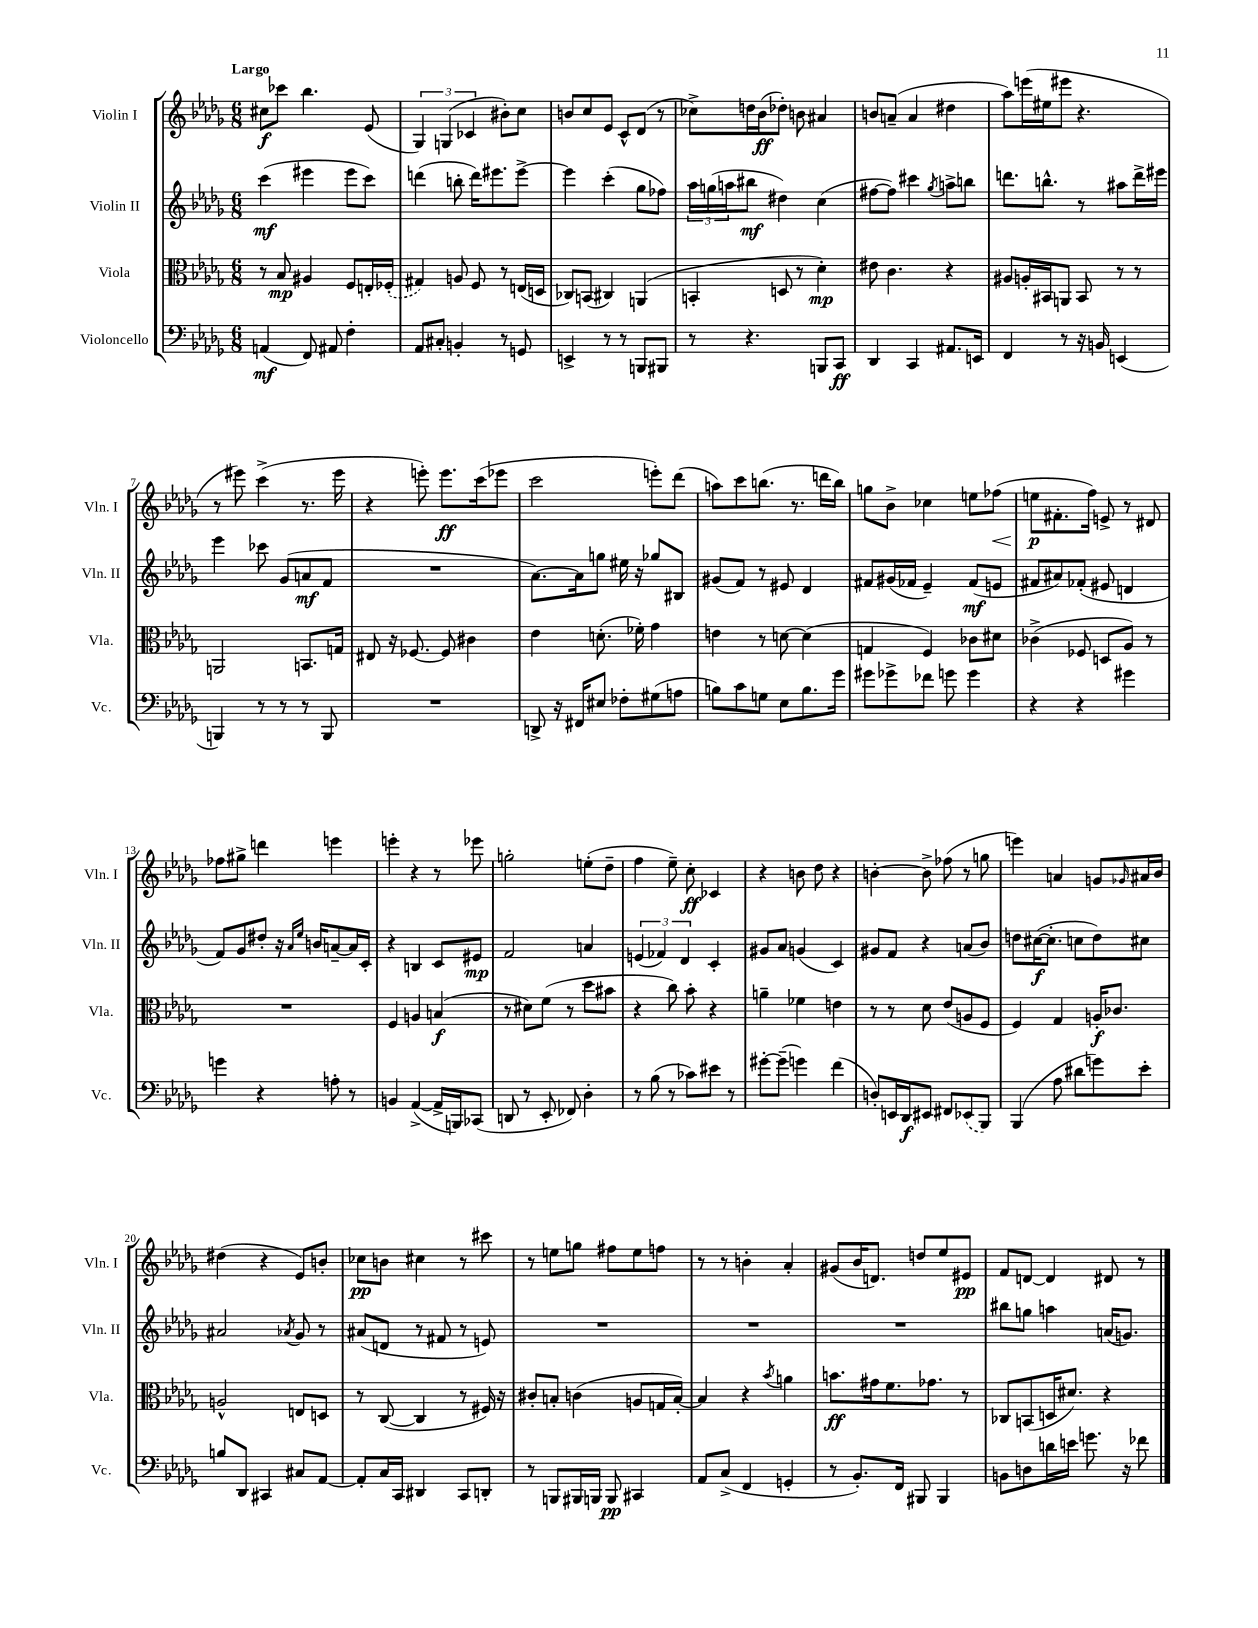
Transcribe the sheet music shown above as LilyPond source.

<<
\new StaffGroup <<
\new Staff = "s0" \with { instrumentName = "Violin I" shortInstrumentName = "Vln. I" } {
    \clef treble \key des \major \numericTimeSignature \time 6/8 \tempo "Largo"
    cis''8\f ces'''8 bes''4. ees'8( |
    \tuplet 3/2 { ges4) g4( ces'4 } bis'8-.) c''8 |
    b'8 c''8 ees'8 c'8-^ des'8( r8 |
    ces''8->) d''16 bes'16\ff( des''8-.) b'8 ais'4 |
    b'8 a'8--( a'4 dis''4 |
    aes''8) e'''16( eis''16 eis'''8 r4. |
    r8 eis'''8) c'''4->( r8. eis'''16 |
    r4 e'''8-.) e'''8.\ff c'''16( ees'''8 |
    c'''2 e'''8-.) des'''8( |
    a''8) c'''8 b''8.( r8. d'''16 b''16) |
    g''8 bes'8-> ces''4 e''8 fes''8\<( |
    e''8\p\! fis'8.-. f''16) e'8-> r8 dis'8 |
    fes''8 gis''8-> d'''4 e'''4 |
    e'''4-. r4 r8 ees'''8 |
    g''2-. e''8-.( des''8-- |
    f''4 ees''8--) c''8-.\ff ces'4 |
    r4 b'8 des''8 r4 |
    b'4~-. b'8-> fes''8( r8 g''8 |
    e'''4) a'4 g'8 \grace { ges'16 } ais'16 bes'16 |
    dis''4( r4 ees'8) b'8-. |
    ces''8\pp b'8 cis''4 r8 cis'''8 |
    r8 e''8 g''8 fis''8 e''8 f''8 |
    r8 r8 b'4-. aes'4-. |
    gis'8( bes'16 d'8.) d''8 ees''8 eis'8\pp |
    f'8 d'8~ d'4 dis'8 r8 \bar "|." |
}
\new Staff = "s1" \with { instrumentName = "Violin II" shortInstrumentName = "Vln. II" } {
    \clef treble \key des \major \numericTimeSignature \time 6/8
    c'''4\mf( eis'''4 eis'''8 c'''8) |
    d'''4( b''8-. d'''16) eis'''8. eis'''8~-> |
    eis'''4 c'''4-.( ges''8 fes''8) |
    \tuplet 3/2 { aes''16 g''16( a''16 } bis''8\mf dis''4) c''4( |
    fis''8~ fis''8) cis'''4 \acciaccatura { ges''8 } a''8-> b''8 |
    d'''8. b''8.-^ r8 ais''8 d'''16-> eis'''16 |
    ees'''4 ces'''8 ges'8( a'8\mf f'8 |
    R2. |
    aes'8.~) aes'16 g''8 eis''16 r16 ges''8 bis8 |
    gis'8( f'8) r8 eis'8 des'4 |
    fis'8 gis'16( fes'16 ees'4--) fes'8\mf( e'8 |
    fis'8 ais'8) fes'8-.( eis'8 d'4 |
    f'8) ges'8 dis''8-. r16 \grace { aes'16 ees''16 } b'16 a'8~-- a'16 c'16-. |
    r4 b4 c'8 eis'8\mp |
    f'2 a'4 |
    \tuplet 3/2 { e'4( fes'4) des'4 } c'4-. |
    gis'8 aes'8 g'4( c'4) |
    gis'8 f'8 r4 a'8( bes'8) |
    d''8 cis''16~\f( cis''8.-. c''8 d''8) cis''8 |
    ais'2 \acciaccatura { aes'8 } ges'8 r8 |
    ais'8( d'8 r8 fis'8 r8 e'8) |
    R2. |
    R2. |
    R2. |
    bis''8 g''8 a''4 a'16( g'8.) \bar "|." |
}
\new Staff = "s2" \with { instrumentName = "Viola" shortInstrumentName = "Vla." } {
    \clef alto \key des \major \numericTimeSignature \time 6/8
    r8 bes8\mp ais4 f8 e16-. \once \slurDashed fes16-.( |
    gis4) a8 f8 r8 e16( d16 |
    ces8) b,8( cis4) a,4( |
    b,4-. d8 r8 des'4-.\mp) |
    eis'8 c'4. r4 |
    ais8 a16-. bis,16 a,8 bis,8 r8 r8 |
    a,2 b,8. g16 |
    eis8 r16 fes8.~ fes8 cis'4 |
    ees'4 d'8.-.( fes'16-.) ges'4 |
    e'4 r8 d'8~ d'4( |
    g4 f4) ces'8 dis'8 |
    ces'4->( fes8 d8 aes8) r8 |
    R2. |
    f4 a4 b4\f( |
    r8 dis'8) f'8( r8 des''8 bis'8 |
    r4 c''8) bes'8-. r4 |
    a'4-- fes'4 e'4 |
    r8 r8 des'8 ees'8( a8 f8 |
    f4) ges4 a16-.\f ces'8. |
    a2-^ e8 d8 |
    r8 c8~( c4 r8 fis16) r16 |
    cis'8-. b8-. c'4( a8 g16 b16~-.) |
    b4 r4 \acciaccatura { bes'8 } a'4 |
    b'8.\ff gis'16 f'8. ges'8. r8 |
    ces8 b,8( d16 dis'8.) r4 \bar "|." |
}
\new Staff = "s3" \with { instrumentName = "Violoncello" shortInstrumentName = "Vc." } {
    \clef bass \key des \major \numericTimeSignature \time 6/8
    a,4\mf( f,8) ais,8 f4-. |
    aes,8 cis8-. b,4-. r8 g,8 |
    e,4-> r8 r8 b,,8 bis,,8 |
    r8 r4. b,,8 c,8\ff |
    des,4 c,4 ais,8. e,16 |
    f,4 r8 r16 b,16 e,4( |
    b,,4) r8 r8 r8 b,,8 |
    R2. |
    d,8-> r16 fis,16 eis8 fes8-. gis8( a8 |
    b8) c'8 g8 ees8 b8. ges'16 |
    gis'8 ges'8-> fes'8 g'8 g'4 |
    r4 r4 gis'4 |
    g'4 r4 a8-. r8 |
    b,4 aes,4~->( aes,16-> b,,16) ces,8( |
    d,8 r8 ees,8-. fes,8) des4-. |
    r8 bes8( r8 ces'8) eis'8 r8 |
    gis'8~-. gis'8--( g'4) f'4( |
    d8-.) e,16 des,16\f eis,8 fis,8 \once \slurDashed ees,8( bes,,8) |
    bes,,4( aes8 dis'8 g'8) ees'8-. |
    b8 des,8 cis,4 cis8 aes,8~ |
    aes,8-. c16 c,16 dis,4 c,8 d,8-. |
    r8 b,,8 bis,,16 b,,16 b,,8\pp cis,4 |
    aes,8 c8->( f,4 g,4-. |
    r8 bes,8.-.) f,16 bis,,8 bis,,4 |
    b,8 d8 d'16 e'16 g'8. r16 fes'8 \bar "|." |
}
>>
>>
